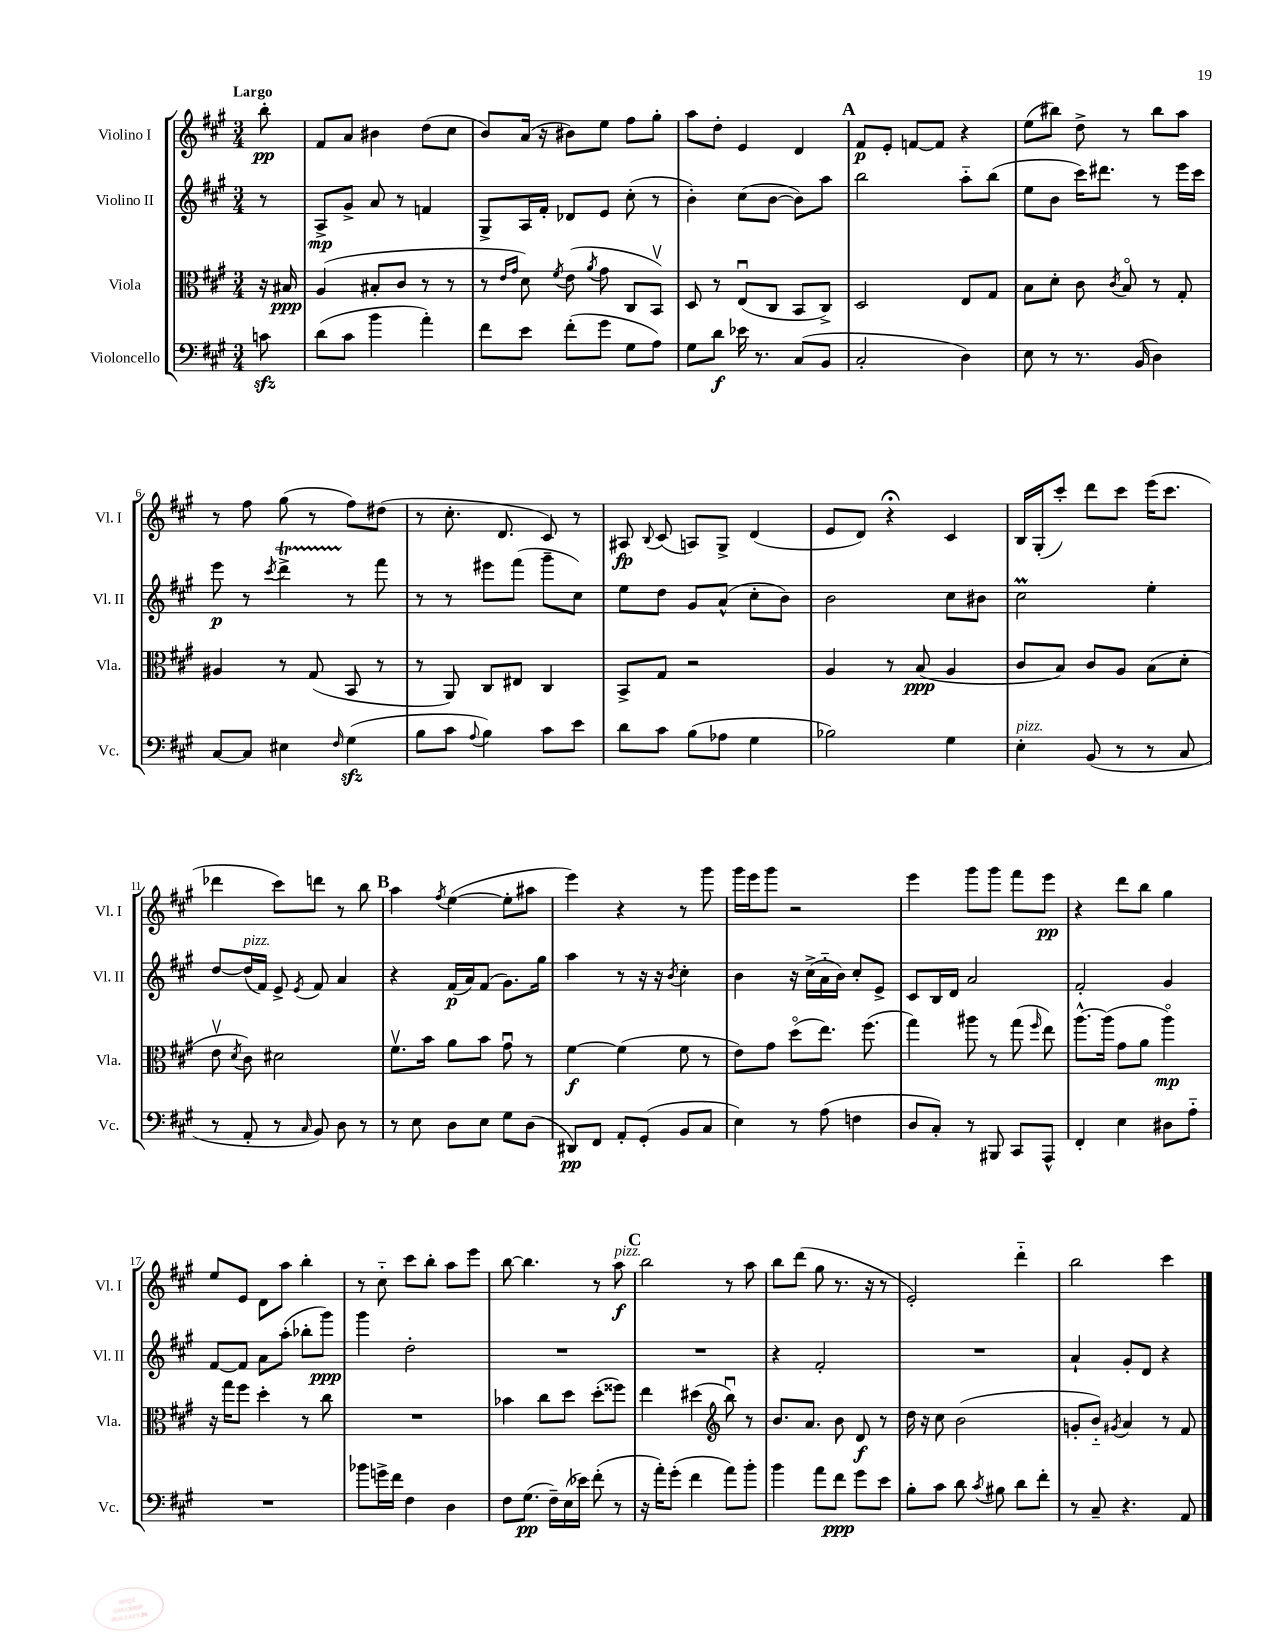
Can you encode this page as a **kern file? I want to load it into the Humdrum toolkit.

**kern	**dynam	**kern	**dynam	**kern	**dynam	**kern	**dynam
*part4	*part4	*part3	*part3	*part2	*part2	*part1	*part1
*staff4	*staff4	*staff3	*staff3	*staff2	*staff2	*staff1	*staff1
*I"Violoncello	*	*I"Viola	*	*I"Violino II	*	*I"Violino I	*
*I'Vc.	*	*I'Vla.	*	*I'Vl. II	*	*I'Vl. I	*
*clefF4	*	*clefC3	*	*clefG2	*	*clefG2	*
*k[f#c#g#]	*	*k[f#c#g#]	*	*k[f#c#g#]	*	*k[f#c#g#]	*
*M3/4	*	*M3/4	*	*M3/4	*	*M3/4	*
=	=	=	=	=	=	=	=
!	!	!	!	!	!	!LO:TX:a:B:t=Largo	!
8cnzz\	.	16r	.	8r	.	8bb'\	pp
.	.	16B#X/	ppp	.	.	.	.
=1	=1	=1	=1	=1	=1	=1	=1
(8d\L	.	(4A/	.	8A^/L	mp	8f#/L	.
8c#\J	.	.	.	8g#^/J	.	8a/J	.
4b\	.	8B#X'/L	.	8a/	.	4b#X\	.
.	.	8c#/J	.	8r	.	.	.
4a'\)	.	8r	.	4fn/	.	(8dd\L	.
.	.	8r	.	.	.	8cc#\J	.
=2	=2	=2	=2	=2	=2	=2	=2
8f#\L	.	8r	.	8G#^/L	.	8b/L)	.
.	.	16qqe/LL	.	.	.	.	.
.	.	16qqg#/JJ	.	.	.	.	.
8e\J	.	8d\)	.	16A/L	.	(16a/Jk	.
.	.	.	.	16f#'/JJ	.	16r	.
.	.	8qf#/	.	.	.	.	.
(8f#'\L	.	(8e\	.	8d-X/L	.	8b#X\L)	.
.	.	8qa/	.	.	.	.	.
8g#\J	.	8g#\	.	8e/J	.	8ee\J	.
8G#\L	.	8C#/L	.	(8cc#'\	.	8ff#\L	.
8A\J)	.	8BBv/J)	.	8r	.	8gg#'\J	.
=3	=3	=3	=3	=3	=3	=3	=3
8G#\L	.	8D/	.	4b'\)	.	8aa\L	.
8d\J	f	8r	.	.	.	8dd'\J	.
16e-X\	.	(8Eu/L	.	(8cc#\L	.	4e/	.
8.r	.	.	.	.	.	.	.
.	.	8C#/J	.	[8b\J	.	.	.
(8C#/L	.	8BB/L	.	8b\L])	.	4d/	.
8BB/J	.	8C#^/J)	.	8aa\J	.	.	.
!!LO:REH:place=s1:t=A
=4	=4	=4	=4	=4	=4	=4	=4
2C#'/	.	2D/	.	2bb\	.	8f#/L	p
.	.	.	.	.	.	8e'/J	.
.	.	.	.	.	.	[8fn/L	.
.	.	.	.	.	.	8f/J]	.
4D\)	.	8E/L	.	8aa\L	.	4r	.
.	.	8G#/J	.	(8bb\J	.	.	.
=5	=5	=5	=5	=5	=5	=5	=5
8E\	.	8B\L	.	8ee\L	.	(8ee\L	.
8r	.	8d'\J	.	8b\J	.	8bb#X\J)	.
8.r	.	8c#\	.	16ccc#\KL)	.	8dd^\	.
.	.	.	.	8.ddd#X\J	.	.	.
.	.	8qc#/	.	.	.	.	.
.	.	8B/	.	.	.	8r	.
(16BB/	.	.	.	.	.	.	.
4D\)	.	8r	.	8r	.	8bb#\L	.
.	.	8G#'/	.	16eee\LL	.	8aa\J	.
.	.	.	.	16ccc#\JJ	.	.	.
!!LO:LB:g=z
=6	=6	=6	=6	=6	=6	=6	=6
[8C#/L	.	4A#X/	.	8eee\	p	8r	.
8C#/J]	.	.	.	8r	.	8ff#\	.
.	.	.	.	8qccc#/	.	.	.
4E#X\	.	8r	.	4dddT^\	.	(8gg#\	.
.	.	(8G#/	.	.	.	8r	.
16qqF#/	.	.	.	.	.	.	.
(4G#zz\	.	8BB/	.	8r	.	8ff#\L)	.
.	.	8r	.	8fff#\	.	(8dd#X\J	.
=7	=7	=7	=7	=7	=7	=7	=7
8B\L	.	8r	.	8r	.	8r	.
8c#\J	.	8AA/)	.	8r	.	8.cc#'\	.
8qqA/	.	.	.	.	.	.	.
4B\)	.	8C#/L	.	8eee#X\L	.	.	.
.	.	.	.	.	.	8.d/	.
.	.	8E#X/J	.	(8fff#\J	.	.	.
8c#\L	.	4C#/	.	8ggg#~\L	.	8c#/)	.
8e\J	.	.	.	8cc#\J)	.	8r	.
=8	=8	=8	=8	=8	=8	=8	=8
8d\L	.	8BB^/L	.	8ee\L	.	8A#X/	fp
.	.	.	.	.	.	8qqB/	.
8c#\J	.	8G#/J	.	8dd\J	.	(8c#/	.
(8B\L	.	2r	.	8g#/L	.	8An/L)	.
8A-X\J	.	.	.	(8a^^/J	.	8G#^/J	.
4G#\	.	.	.	8cc#'\L	.	(4d/	.
.	.	.	.	8b\J)	.	.	.
=9	=9	=9	=9	=9	=9	=9	=9
2B-X\)	.	4A/	.	2b\	.	8e/L	.
.	.	.	.	.	.	8d/J)	.
.	.	8r	.	.	.	4r;<	.
.	.	(8B/	ppp	.	.	.	.
4G#\	.	4A/	.	8cc#\L	.	4c#/	.
.	.	.	.	8b#X\J	.	.	.
=10	=10	=10	=10	=10	=10	=10	=10
!LO:TX:a:i:t=pizz.	!	!	!	!	!	!	!
4E'\	.	8c#/L	.	2cc#m\	.	16B/LL	.
.	.	.	.	.	.	(16G#'/J	.
.	.	8B/J)	.	.	.	8ccc#'/J)	.
(8BB/	.	8c#/L	.	.	.	8ddd\L	.
8r	.	8A/J	.	.	.	8ccc#\J	.
8r	.	(8B\L	.	4ee'\	.	(16eee\KL	.
.	.	.	.	.	.	8.ccc#\J	.
8C#/	.	8d'\J	.	.	.	.	.
!!LO:LB:g=z
=11	=11	=11	=11	=11	=11	=11	=11
8r	.	8ev\	.	[8dd/L	.	4ddd-X\	.
.	.	8qd/	.	.	.	.	.
!	!	!	!	!LO:TX:a:i:t=pizz.	!	!	!
8AA'/	.	8c#\)	.	(16dd/L]	.	.	.
.	.	.	.	16f#/JJ)	.	.	.
8r	.	2d#X\	.	8e^/	.	8ccc#\L)	.
16qqC#/	.	.	.	8qe/	.	.	.
8BB/)	.	.	.	8f#/	.	8dddn\J	.
8D\	.	.	.	4a/	.	8r	.
8r	.	.	.	.	.	8bb\	.
!!LO:REH:place=s1:t=B
=12	=12	=12	=12	=12	=12	=12	=12
8r	.	8.f#v\L	.	4r	.	4aa\	.
8E\	.	.	.	.	.	.	.
.	.	16b\Jk	.	.	.	.	.
.	.	.	.	.	.	8qff#/	.
8D\L	.	8a\L	.	(16f#/LL	p	([4ee\	.
.	.	.	.	16a/J)	.	.	.
8E\J	.	8b\J	.	(8f#/J	.	.	.
8G#\L	.	8g#u\	.	8.g#\L)	.	8ee'\L]	.
(8D\J	.	8r	.	.	.	8aa#X\J	.
.	.	.	.	16gg#\Jk	.	.	.
=13	=13	=13	=13	=13	=13	=13	=13
8DD#X/L)	pp	[4f#\	f	4aa\	.	4eee\)	.
8FF#/J	.	.	.	.	.	.	.
8AA'/L	.	(4f#\]	.	8r	.	4r	.
(8GG#'/J	.	.	.	16r	.	.	.
.	.	.	.	16r	.	.	.
.	.	.	.	8qb/	.	.	.
8BB/L	.	8f#\	.	4cc#'\	.	8r	.
8C#/J	.	8r	.	.	.	8ggg#\	.
=14	=14	=14	=14	=14	=14	=14	=14
4E\)	.	8e\L)	.	4b\	.	16ggg#\LL	.
.	.	.	.	.	.	16eee\J	.
.	.	8g#\J	.	.	.	8ggg#\J	.
8r	.	(8dd\L	.	16r	.	2r	.
.	.	.	.	(16cc#^\LL	.	.	.
(8A\	.	8.ee\J)	.	16a\	.	.	.
.	.	.	.	16b\JJ)	.	.	.
4Fn\	.	.	.	8cc#'/L	.	.	.
.	.	(8.ff#\	.	.	.	.	.
.	.	.	.	8e^/J	.	.	.
=15	=15	=15	=15	=15	=15	=15	=15
8D/L	.	4gg#\)	.	8c#/L	.	4eee\	.
8C#'/J)	.	.	.	16B/L	.	.	.
.	.	.	.	16d/JJ	.	.	.
8r	.	8aa#X\	.	2a/	.	8ggg#\L	.
8BBB#X/	.	8r	.	.	.	8ggg#\J	.
8CC#/L	.	(8gg#\	.	.	.	8fff#\L	.
.	.	16qqff#/	.	.	.	.	.
8AAA^^/J	.	8ee\)	.	.	.	8eee\J	pp
=16	=16	=16	=16	=16	=16	=16	=16
4FF#'/	.	[8.aa^^\L	.	2f#'/	.	4r	.
.	.	(16aa\Jk]	.	.	.	.	.
4E\	.	8g#\L	.	.	.	8ddd\L	.
.	.	8a\J	.	.	.	8bb\J	.
8D#X\L	.	4aa\)	mp	4g#/	.	4gg#\	.
8A\J	.	.	.	.	.	.	.
!!LO:LB:g=z
=17	=17	=17	=17	=17	=17	=17	=17
2.r	.	16r	.	[8f#/L	.	8ee/L	.
.	.	16gg#\KL	.	.	.	.	.
.	.	8ff#\J	.	8f#/J]	.	8e/J	.
.	.	4dd'\	.	8a\L	.	8d\L	.
.	.	.	.	(8aa'\J	.	8aa\J	.
.	.	8r	.	8bb-X'\L	.	4bb'\	.
.	.	8cc#\	.	8ggg#\J)	ppp	.	.
=18	=18	=18	=18	=18	=18	=18	=18
8b-X\L	.	2.r	.	4ggg#\	.	8r	.
16gn^\L	.	.	.	.	.	8cc#\	.
16f#\JJ	.	.	.	.	.	.	.
4F#\	.	.	.	2dd'\	.	8ccc#\L	.
.	.	.	.	.	.	8bb'\J	.
4D\	.	.	.	.	.	8aa\L	.
.	.	.	.	.	.	8eee\J	.
=19	=19	=19	=19	=19	=19	=19	=19
8F#\L	.	4b-X\	.	2.r	.	[8bb\	.
(8.G#\J	pp	.	.	.	.	4.bb\]	.
.	.	8cc#\L	.	.	.	.	.
16F#~\LL)	.	.	.	.	.	.	.
(16E\	.	8dd\J	.	.	.	.	.
16e-X\JJ)	.	.	.	.	.	.	.
(8f#'\	.	(8dd'\L	.	.	.	8r	.
!	!	!	!	!	!	!LO:TX:a:i:t=pizz.	!
8r	.	8ff##X\J)	.	.	.	8aa\	f
!!LO:REH:place=s1:t=C
=20	=20	=20	=20	=20	=20	=20	=20
16r	.	4ee\	.	2.r	.	2bb\	.
16a'\KL)	.	.	.	.	.	.	.
(8g#'\J	.	.	.	.	.	.	.
4f#\	.	(4dd#X\	.	.	.	.	.
*	*	*clefG2	*	*	*	*	*
8a\L)	.	8bbu\)	.	.	.	8r	.
8b'\J	.	8r	.	.	.	8aa\	.
=21	=21	=21	=21	=21	=21	=21	=21
4b\	.	8.b/L	.	4r	.	8bb\L	.
.	.	.	.	.	.	(8ddd\J	.
.	.	8.a/J	.	.	.	.	.
8a\L	.	.	.	2f#'/	.	8gg#\	.
8f#\J	ppp	8b\	.	.	.	8.r	.
8g#\L	.	8d/	f	.	.	.	.
.	.	.	.	.	.	16r	.
8e\J	.	8r	.	.	.	8r	.
=22	=22	=22	=22	=22	=22	=22	=22
8B'\L	.	16dd\	.	2.r	.	2e'/)	.
.	.	16r	.	.	.	.	.
8c#\J	.	8cc#\	.	.	.	.	.
8d\	.	(2b\	.	.	.	.	.
8qc#/	.	.	.	.	.	.	.
8B#X\	.	.	.	.	.	.	.
8d\L	.	.	.	.	.	4ddd\	.
8f#'\J	.	.	.	.	.	.	.
=23	=23	=23	=23	=23	=23	=23	=23
8r	.	8gn'/L	.	4a`/	.	2bb\	.
8C#~/	.	8b/J)	.	.	.	.	.
.	.	8qg#X/	.	.	.	.	.
4.r	.	4a/	.	8g#'/L	.	.	.
.	.	.	.	8d/J	.	.	.
.	.	8r	.	4r	.	4ccc#\	.
8AA/	.	8f#/	.	.	.	.	.
==	==	==	==	==	==	==	==
*-	*-	*-	*-	*-	*-	*-	*-
